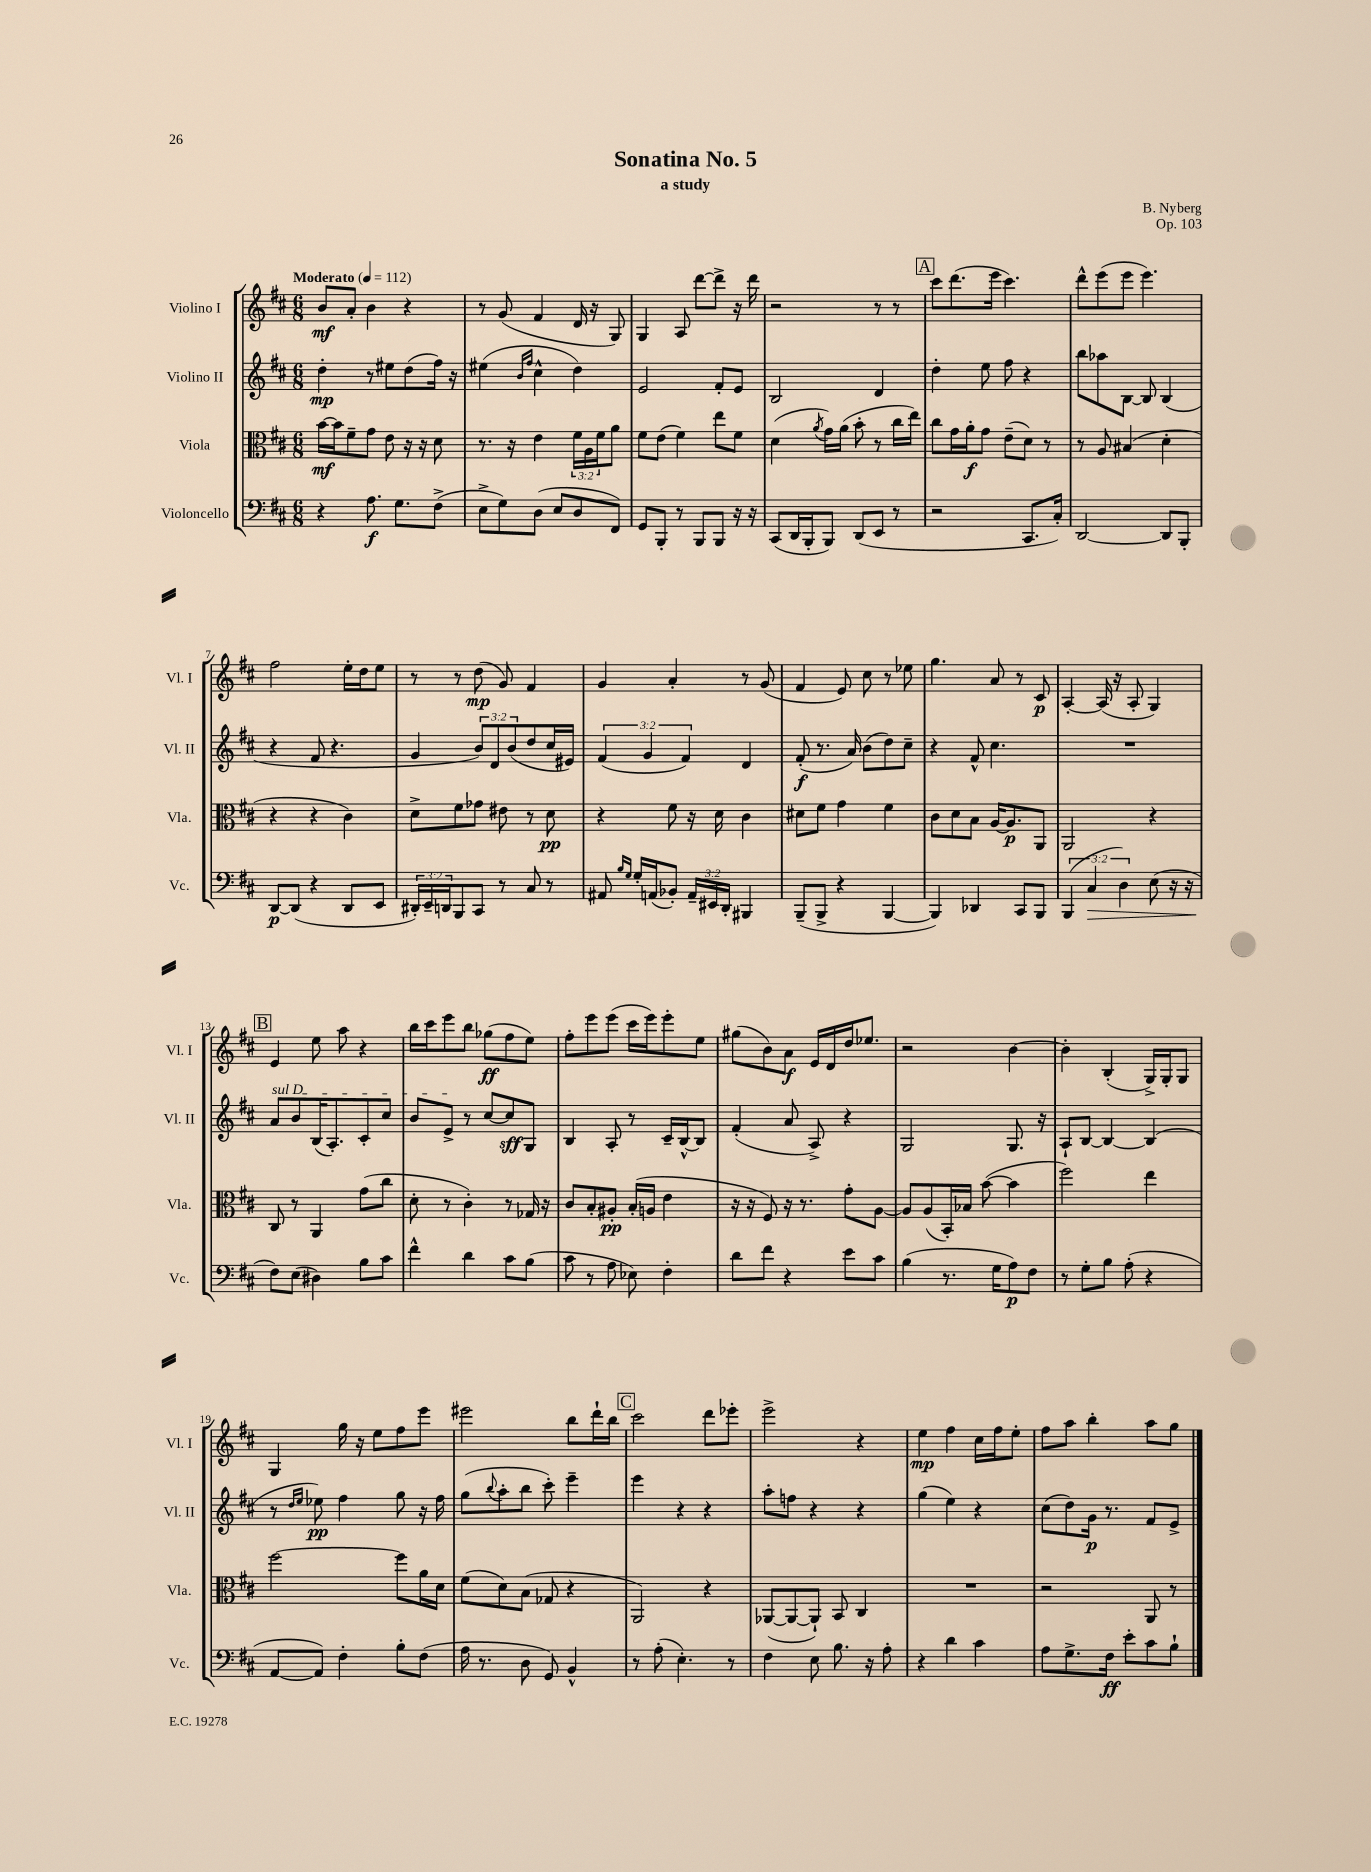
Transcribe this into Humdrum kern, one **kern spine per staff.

**kern	**kern	**kern	**kern
*staff4	*staff3	*staff2	*staff1
*clefF4	*clefC3	*clefG2	*clefG2
*k[f#c#]	*k[f#c#]	*k[f#c#]	*k[f#c#]
*M6/8	*M6/8	*M6/8	*M6/8
*MM112	*MM112	*MM112	*MM112
4r	[16b	4dd'	8b
.	16b]	.	.
.	8f#~	.	8a'
8.A	8g	8r	4b
.	8e	8ee#	.
8.G	.	.	.
.	16r	(8dd	4r
.	16r	.	.
(8F#^	8d	16ff#)	.
.	.	16r	.
=	=	=	=
8E^	8.r	(4ee#	8r
8G)	.	.	(8g
.	16r	.	.
.	.	16qqb	.
.	.	16qqff#	.
(8D	4e	4cc#^^	4f#
8E	.	.	.
8D	24f#	4dd)	16d
.	24A	.	.
.	.	.	16r
.	24f#	.	.
8FF#)	8a	.	8G)
=	=	=	=
8GG	8f#	2e	4G
8BBB'	(8e	.	.
8r	4f#)	.	8A
8BBB	.	.	[8ddd
8BBB	8ee	8f#'	8ddd^]
16r	8f#	8e	16r
16r	.	.	16ddd
=	=	=	=
(8CC#	(4d	2B	2r
16DD	.	.	.
16BBB'	.	.	.
.	8qa	.	.
8BBB)	16g)	.	.
.	(16a	.	.
(8DD	8b'	.	.
8EE	8r	4d	8r
8r	16cc#	.	8r
.	16ee)	.	.
=	=	=	=
2r	8cc#	4dd'	8ccc#
.	16g	.	(8.ddd
.	16a'	.	.
.	8g	8ee	.
.	.	.	16eee
.	(8e~	8ff#	4.ccc#)
8.CC#	8d)	4r	.
.	8r	.	.
16C#')	.	.	.
=	=	=	=
[2DD	8r	8bb	8ddd^^
.	8A	8aa-	(8eee
.	(4B#	[8B	8eee
.	.	8B]	4.eee)
8DD]	4d'	(4B	.
8BBB'	.	.	.
=	=	=	=
[8DD	4r	4r	2ff#
(8DD]	.	.	.
4r	4r	8f#	.
.	.	4.r	.
8DD	4c#)	.	16ee'
.	.	.	16dd
8EE	.	.	8ee
=	=	=	=
24DD#')	8d^	4g	8r
24EE~	.	.	.
24DD	.	.	.
8BBB	8f#	.	8r
8CC#	8g-	12b)	(8dd
.	.	12d	.
8r	8e#	.	8g)
.	.	(12b	.
8C#	8r	8dd	4f#
8r	8d	16cc#	.
.	.	16e#)	.
=	=	=	=
8AA#	4r	(6f#	4g
16qqB	.	.	.
16qqG	.	.	.
16G'	.	.	.
.	.	6g	.
(16AA	.	.	.
8BB-')	8f#	.	4a'
.	.	6f#)	.
24AA~	16r	.	.
24EE#	.	.	.
.	16d	.	.
24DD'	.	.	.
4BBB#	4c#	4d	8r
.	.	.	(8g
=	=	=	=
(8BBB~	8d#	(8f#'	4f#
8BBB^	8f#	8.r	.
4r	4g	.	8e)
.	.	16a)	.
.	.	(8b	8cc#
[4BBB	4f#	8dd)	8r
.	.	8cc#~	8ee-
=	=	=	=
4BBB])	8c#	4r	4.gg
.	8d	.	.
4DD-	8B	8f#^^	.
.	[16A	4.cc#	8a
.	8.A]	.	.
8CC#	.	.	8r
8BBB	8AA	.	8c#
=	=	=	=
(6BBB	2AA	2.r	[4A'
6C#	.	.	.
.	.	.	(16A]
.	.	.	16r
6D)	.	.	.
.	.	.	8A'
(8E	4r	.	4G)
16r	.	.	.
16r	.	.	.
=	=	=	=
8F#)	8C#	8a	4e
(8E	8r	8b	.
4D#)	4AA	(16B	8ee
.	.	8.A')	.
.	.	.	8aa
8B	(8g	8c#'	4r
8c#	8cc#	8cc#	.
=	=	=	=
4f#^^	8d'	8b	16bb
.	.	.	16ccc#
.	8r	8e^	8eee
4d	4c#')	8r	8bb
.	.	[8cc#	(8gg-
8c#	8r	8cc#]	8ff#
(8B	16G-	8G	8ee)
.	16r	.	.
=	=	=	=
8c#	8c#	4B	8ff#'
8r	8B'	.	8eee
8A	8A#'	8A'	(8eee
8E-)	(16B'	8r	16ccc#
.	16A	.	16eee)
4F#'	4e	16c#~	8eee'
.	.	[16B^^	.
.	.	8B]	8ee
=	=	=	=
8d	16r	(4f#'	(8gg#
.	16r	.	.
8f#	8F#)	.	8b)
4r	16r	8a	8a
.	8.r	.	.
.	.	8A^)	16e
.	.	.	16d
8e	8g'	4r	16dd
.	.	.	8.ee-
8c#	[8A	.	.
=	=	=	=
(4B	8A]	2G	2r
.	(8A	.	.
8.r	16BB')	.	.
.	16B-	.	.
.	([8b	.	.
16G	.	.	.
8A)	4b]	8.G	[4b
8F#	.	.	.
.	.	16r	.
=	=	=	=
8r	2ff#)	8A`	4b']
8G'	.	[8B	.
8B	.	4B_	(4B'
(8A'	.	.	.
4r	4ee	(4B]	16G^)
.	.	.	16G'
.	.	.	8G
=	=	=	=
[8AA	[2ff#	8r	4G
.	.	16qqdd	.
.	.	16qqee	.
8AA])	.	8ee-)	.
4F#'	.	4ff#	16gg
.	.	.	16r
.	.	.	8ee
8B'	8ff#]	8gg	8ff#
(8F#	16a	16r	8eee
.	16d	16ff#	.
=	=	=	=
16A	(8f#	(8gg	2eee#
8.r	.	.	.
.	.	8qqbb	.
.	8d)	8aa'	.
8D	(8B	8bb	.
8GG)	8G-	8ccc#')	.
4BB^^	4r	4eee~	8bb
.	.	.	16ddd`
.	.	.	16bb
=	=	=	=
8r	2AA)	4eee	2ccc#
(8A'	.	.	.
4.E')	.	4r	.
.	4r	4r	8ddd
8r	.	.	8eee-'
=	=	=	=
4F#	([8AA-	8aa'	2eee^
.	8AA-_	8ff	.
8E	8AA-`])	4r	.
8.B	8BB	.	.
.	4C#	4r	4r
16r	.	.	.
8A'	.	.	.
=	=	=	=
4r	2.r	(4gg	4ee
4d	.	4ee)	4ff#
4c#	.	4r	16cc#
.	.	.	16ff#
.	.	.	8ee'
=	=	=	=
8A	2r	(8cc#	8ff#
8.G^	.	8dd)	8aa
.	.	16g	4bb'
16F#	.	8.r	.
8e'	.	.	.
8c#	8AA	8f#	8aa
8B`	8r	8e^	8gg
==	==	==	==
*-	*-	*-	*-
